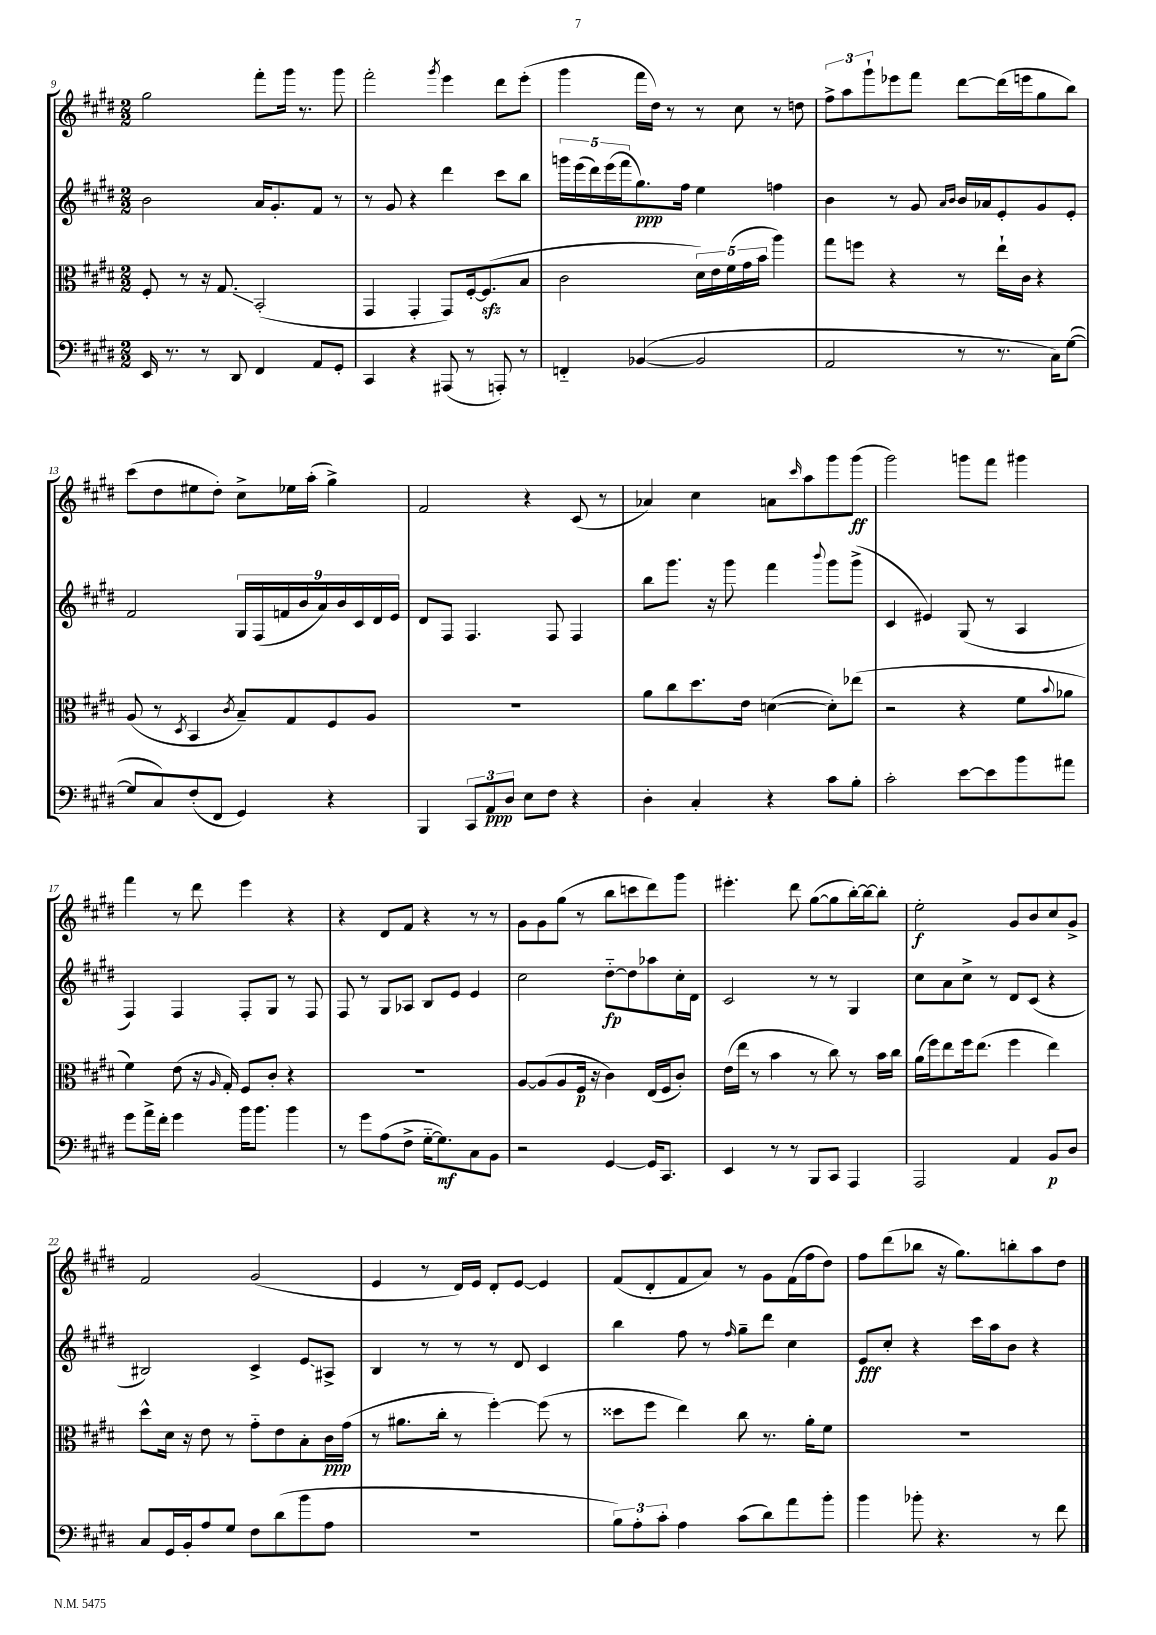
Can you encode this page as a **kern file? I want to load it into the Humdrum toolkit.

**kern	**kern	**kern	**kern
*staff4	*staff3	*staff2	*staff1
*clefF4	*clefC3	*clefG2	*clefG2
*k[f#c#g#d#]	*k[f#c#g#d#]	*k[f#c#g#d#]	*k[f#c#g#d#]
*M2/2	*M2/2	*M2/2	*M2/2
16EE	8F#'	2b	2gg#
8.r	.	.	.
.	8r	.	.
8r	16r	.	.
.	8.G#	.	.
8DD#	.	.	.
4FF#	(2BB'	16a	8fff#'
.	.	8.g#'	.
.	.	.	16ggg#
.	.	.	8.r
8AA	.	8f#	.
8GG#'	.	8r	8ggg#
=	=	=	=
4CC#	4GG#	8r	2fff#'
.	.	8g#	.
4r	4GG#'	4r	.
.	.	.	8qggg#
(8AAA#	8GG#)	4ddd#	4eee
8r	[16F#'	.	.
.	(8.F#]	.	.
8AAA')	.	8ccc#	8ddd#
8r	8B	8bb	(8eee'
=	=	=	=
4FF'~	2c#	20ggg	4ggg#
.	.	(20eee	.
.	.	20ddd#)	.
.	.	(20eee	.
.	.	20fff#	.
([4BB-	.	8.gg#)	16fff#
.	.	.	16dd#)
.	.	.	8r
.	.	16ff#	.
2BB-]	20d#)	4ee	8r
.	20e	.	.
.	(20f#	.	.
.	.	.	8cc#
.	20g#	.	.
.	20b	.	.
.	4aa)	4ff	8r
.	.	.	8dd
=	=	=	=
2AA	8gg#	4b	12ff#^
.	.	.	12aa
.	8ff	.	.
.	.	.	12ggg#`
.	4r	8r	8eee-
.	.	8g#	8fff#
.	.	16qqa	.
.	.	16qqb	.
8r	8r	16b	[8ddd#
.	.	16a-	.
8.r	16ee`	8e'	(16ddd#]
.	16c#	.	16eee
.	4r	8g#	8gg#
16C#)	.	.	.
([8G#	.	8e'	8bb)
=	=	=	=
8G#]	(8A	2f#	(8ccc#
8C#)	8r	.	8dd#
.	8qD#	.	.
(8F#'	4BB	.	8ee#
8FF#	.	.	8dd#')
.	8qc#	.	.
4GG#)	8B~)	18G#	8cc#^
.	.	(18F#	.
.	.	18f	.
.	8G#	.	16ee-
.	.	18b	.
.	.	.	(16aa'
.	.	18a)	.
4r	8F#	.	4gg#^)
.	.	18b	.
.	.	18c#	.
.	8A	.	.
.	.	18d#	.
.	.	18e	.
=	=	=	=
4BBB	1r	8d#	2f#
.	.	8F#	.
12CC#	.	4.F#	.
12AA	.	.	.
12D#	.	.	.
8E	.	.	4r
8F#	.	8F#	.
4r	.	4F#	(8c#
.	.	.	8r
=	=	=	=
4D#'	8a	8bb	4a-)
.	8cc#	8.ggg#	.
4C#'	8.dd#	.	4cc#
.	.	16r	.
.	.	8ggg#	.
.	16e	.	.
4r	([4d	4fff#	8a
.	.	.	16qqccc#
.	.	.	8aa
.	.	8qqbbb	.
8c#	8d'])	8ggg#	8ggg#
8B'	(8ee-	(8ggg#^	(8ggg#
=	=	=	=
2c#'	2r	4c#	2ggg#)
.	.	4e#)	.
[8e	4r	(8G#	8ggg
8e]	.	8r	8fff#
8b	8f#	4A	4ggg#
.	8qqb	.	.
8a#	8a-	.	.
=	=	=	=
8g#	4f#)	4F#)	4fff#
16a^	.	.	.
16f#'	.	.	.
4g#	(8e	4F#	8r
.	16r	.	8ddd#
.	16qqA	.	.
.	16G#')	.	.
16b	8F#	8F#'	4eee
8.b	.	.	.
.	8c#'	8G#	.
4b	4r	8r	4r
.	.	8F#	.
=	=	=	=
8r	1r	8F#	4r
8g#	.	8r	.
(8A	.	8G#	8d#
8F#^	.	8A-	8f#
[16G#'~	.	8B	4r
8.G#])	.	.	.
.	.	8e	.
8C#	.	4e	8r
8BB	.	.	8r
=	=	=	=
2r	[8A	2cc#	8g#
.	(8A]	.	8g#
.	8A	.	(8gg#
.	16F#	.	8r
.	16r	.	.
[4GG#	4c#)	[8dd#'~	8bb
.	.	8dd#]	8ccc
16GG#]	(16E	8aa-	8ddd#)
8.CC#	16F#	.	.
.	8c#')	16cc#'	8ggg#
.	.	16d#	.
=	=	=	=
4EE	(16e	2c#	4.eee#'
.	16ee	.	.
.	8r	.	.
8r	4b	.	.
8r	.	.	8ddd#
8BBB	8r	8r	([8gg#
8CC#	8cc#)	8r	8gg#]
4AAA	8r	4G#	[16bb')
.	.	.	16bb_
.	16b	.	8bb']
.	16cc#	.	.
=	=	=	=
2AAA	(16a	8cc#	2ee'
.	16ff#)	.	.
.	8ee	8a	.
.	16ff#	8cc#^	.
.	(8.ee	.	.
.	.	8r	.
4AA	4ff#	8d#	8g#
.	.	(8c#	8b
8BB	4ee)	4r	8cc#
8D#	.	.	8g#^
=	=	=	=
8C#	8dd#^^	2B#)	2f#
16GG#	16d#	.	.
16BB'	16r	.	.
8A	8e	.	.
8G#	8r	.	.
8F#	8g#'~	4c#^	(2g#
(8d#	8e	.	.
8b	8B'	8e	.
8A	16c#	8A#^	.
.	(16g#	.	.
=	=	=	=
1r	8r	4B	4e
.	8.a#	.	.
.	.	8r	8r
.	16cc#'	.	.
.	8r	8r	16d#)
.	.	.	16e
.	[4ff#')	8r	8d#'
.	.	8d#	[8e
.	(8ff#]	4c#	4e]
.	8r	.	.
=	=	=	=
12B)	8dd##	4bb	(8f#
12A'	.	.	.
.	8ff#	.	8d#'
12c#'	.	.	.
4A	4ee)	8ff#	8f#
.	.	8r	8a)
.	.	16qqff#	.
(8c#	8cc#	8gg#~	8r
8d#)	8.r	8ddd#	8g#
8a	.	4cc#	(16f#
.	16a'	.	16ff#
8b'	8f#	.	8dd#)
=	=	=	=
4b	1r	8e	8ff#
.	.	8cc#'	(8ddd#
8b-'	.	4r	8bb-
4.r	.	.	16r
.	.	.	8.gg#)
.	.	16ccc#	.
.	.	16aa	.
.	.	8b	8bb'
8r	.	4r	8aa
8f#	.	.	8dd#
==	==	==	==
*-	*-	*-	*-
